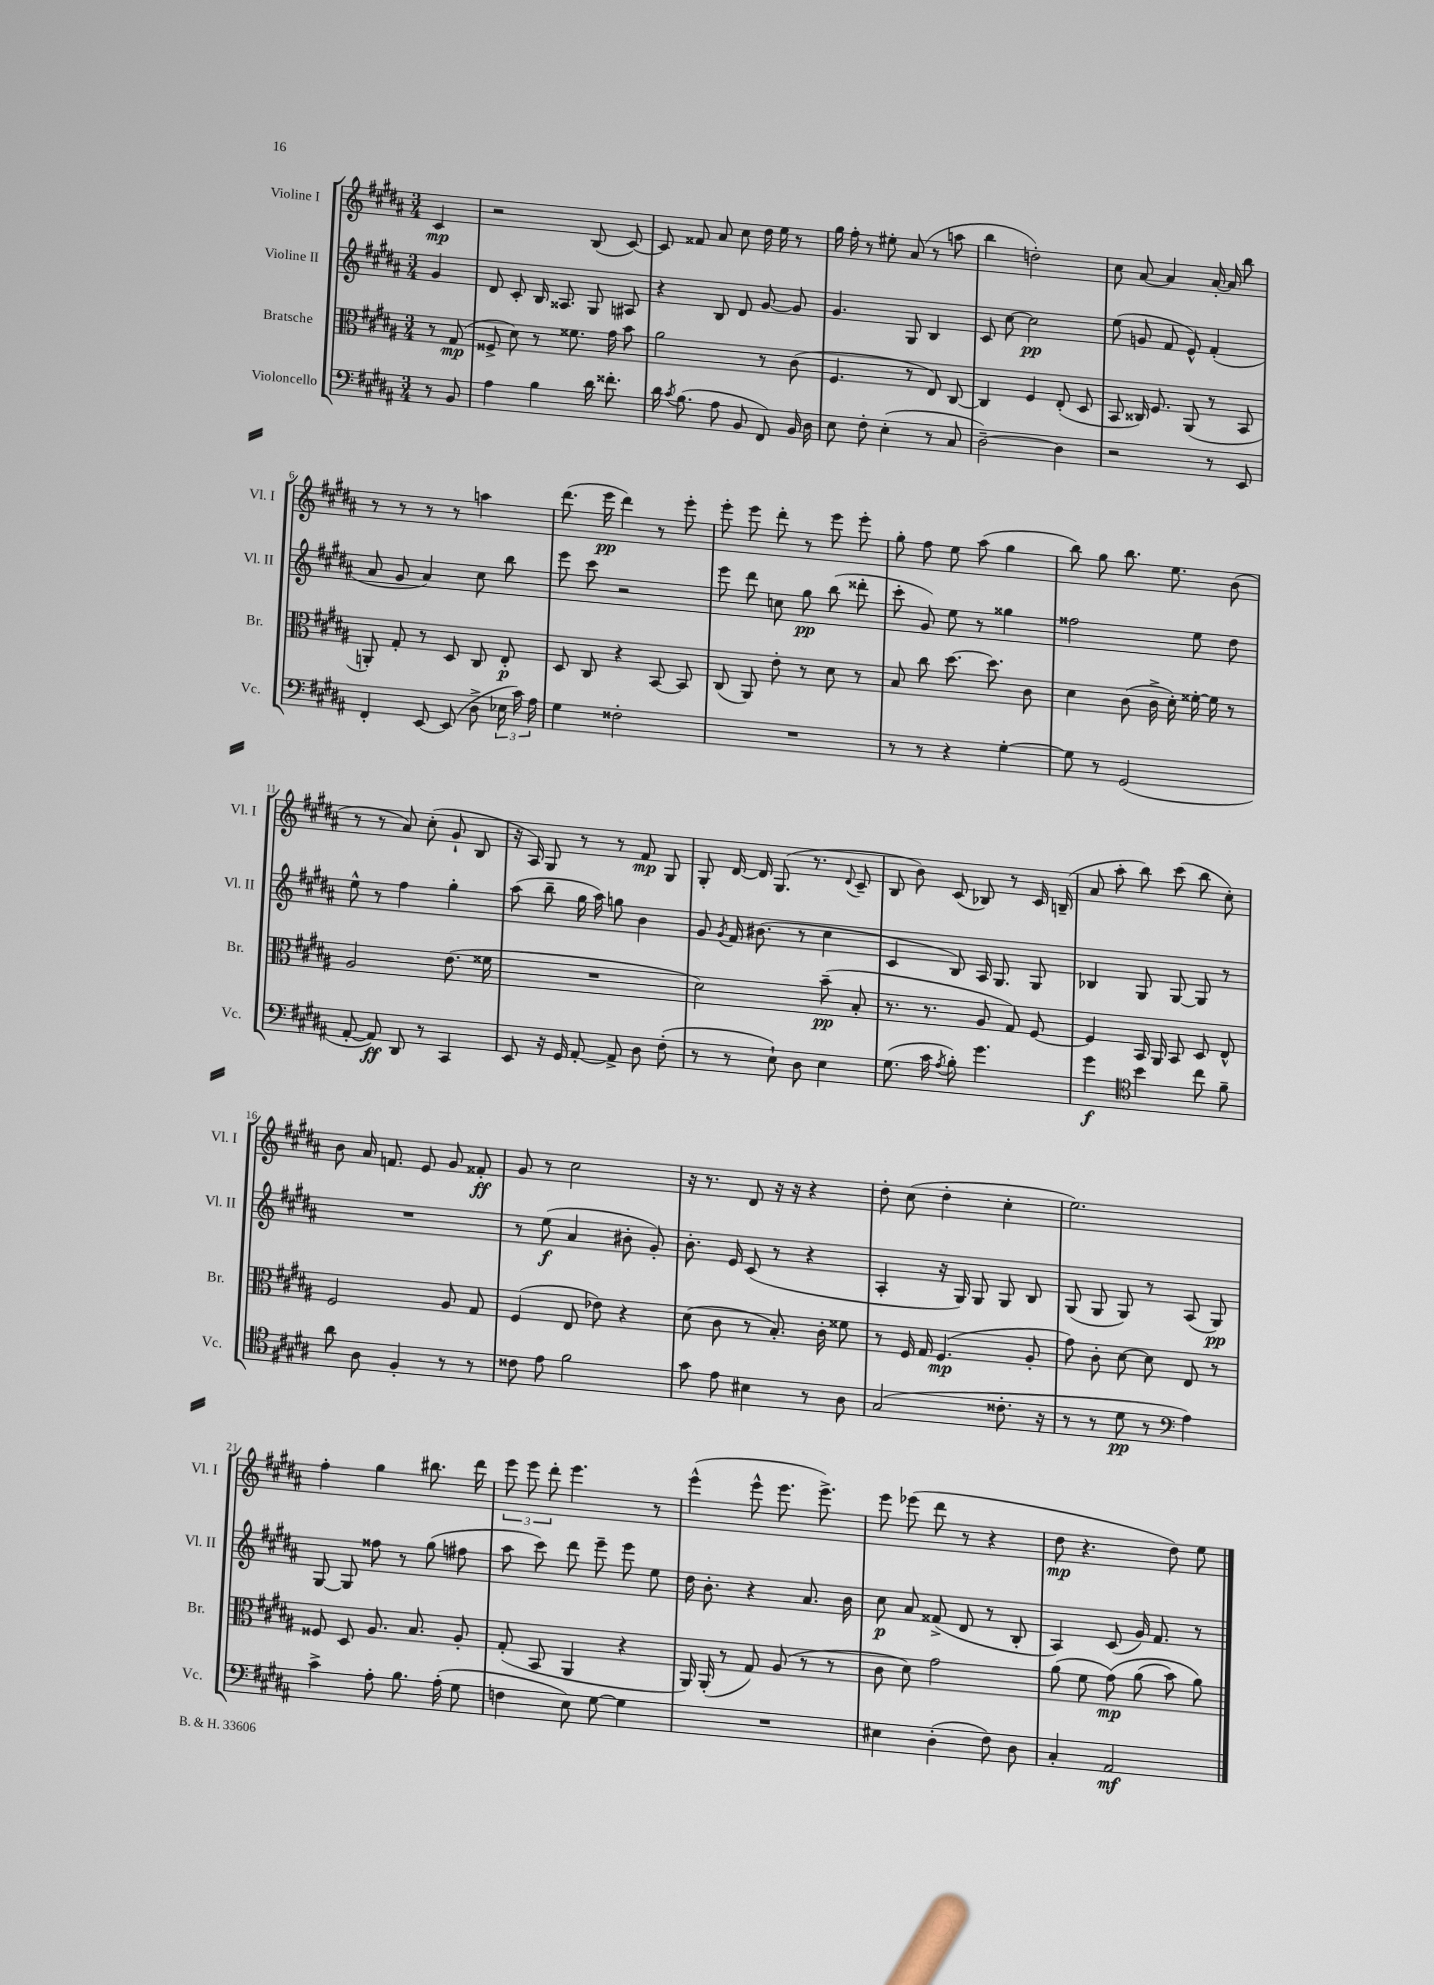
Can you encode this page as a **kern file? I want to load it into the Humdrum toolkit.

**kern	**dynam	**kern	**dynam	**kern	**dynam	**kern	**dynam
*part4	*part4	*part3	*part3	*part2	*part2	*part1	*part1
*staff4	*staff4	*staff3	*staff3	*staff2	*staff2	*staff1	*staff1
*I"Violoncello	*	*I"Bratsche	*	*I"Violine II	*	*I"Violine I	*
*I'Vc.	*	*I'Br.	*	*I'Vl. II	*	*I'Vl. I	*
*clefF4	*	*clefC3	*	*clefG2	*	*clefG2	*
*k[f#c#g#d#a#]	*	*k[f#c#g#d#a#]	*	*k[f#c#g#d#a#]	*	*k[f#c#g#d#a#]	*
*M3/4	*	*M3/4	*	*M3/4	*	*M3/4	*
=	=	=	=	=	=	=	=
8r	.	8r	.	4g#/	.	4c#/	mp
8BB/	.	(8G#/	mp	.	.	.	.
=1	=1	=1	=1	=1	=1	=1	=1
4A#\	.	8F##X^/	.	8d#/	.	2r	.
.	.	8d#\)	.	8c#'/	.	.	.
4B\	.	8r	.	16B/	.	.	.
.	.	.	.	8.A##X/	.	.	.
.	.	8.f##X\	.	.	.	.	.
16d#\	.	.	.	8G#/	.	(8B/	.
8.f##X'\	.	16g#\	.	.	.	.	.
.	.	8b\	.	8A#X/	.	[8c#/)	.
=2	=2	=2	=2	=2	=2	=2	=2
16d#\	.	2a#\	.	4r	.	8c#/]	.
8qc#/	.	.	.	.	.	.	.
(8.B\	.	.	.	.	.	.	.
.	.	.	.	.	.	8f##X/	.
8A#\	.	.	.	8B/	.	8a#/	.
8BB/	.	.	.	8d#/	.	8cc#\	.
8FF#/)	.	8r	.	[8g#/	.	16dd#\	.
.	.	.	.	.	.	16ee\	.
16BB/	.	(8c#\	.	8g#/]	.	8r	.
16D#\	.	.	.	.	.	.	.
=3	=3	=3	=3	=3	=3	=3	=3
8E\	.	4.F#/	.	4.g#/	.	16gg#\	.
.	.	.	.	.	.	16ff#'\	.
8F#'\	.	.	.	.	.	8r	.
(4E'\	.	.	.	.	.	8ee#X'\	.
.	.	8r	.	8G#/	.	(8a#/	.
8r	.	8E/)	.	4B/	.	8r	.
8C#/	.	[8C#/	.	.	.	8aan\	.
=4	=4	=4	=4	=4	=4	=4	=4
[2D#~\)	.	4C#/]	.	8c#/	.	4bb\	.
.	.	.	.	[8cc#\	.	.	.
.	.	4F#/	.	2cc#\]	pp	2ddn'\)	.
4D#\]	.	(8E'/	.	.	.	.	.
.	.	8D#/	.	.	.	.	.
=5	=5	=5	=5	=5	=5	=5	=5
2r	.	8BB/	.	(8ee\	.	8cc#\	.
.	.	16C##X/)	.	8gn/	.	[8a#/	.
.	.	8.F#/	.	.	.	.	.
.	.	.	.	8f#/	.	4a#/]	.
.	.	(8AA#/	.	8e^^/)	.	.	.
8r	.	8r	.	(4f#'/	.	[16a#'/	.
.	.	.	.	.	.	16a#/]	.
8EE/	.	8BB/	.	.	.	8bb\	.
!!LO:LB:g=z
=6	=6	=6	=6	=6	=6	=6	=6
4FF#'/	.	8AAn'/)	.	8a#/	.	8r	.
.	.	8G#'/	.	8g#/	.	8r	.
[8EE/	.	8r	.	4a#/)	.	8r	.
(8EE/]	.	8D#/	.	.	.	8r	.
8D#^\	.	8C#/	.	8cc#\	.	4aan\	.
24E-X\	.	8E'/	p	8bb\	.	.	.
24c#\)	.	.	.	.	.	.	.
24A#\	.	.	.	.	.	.	.
=7	=7	=7	=7	=7	=7	=7	=7
4G#\	.	8D#/	.	8eee\	.	(8.ddd#\	.
.	.	8C#/	.	8ccc#\	.	.	.
.	.	.	.	.	.	16eee\	pp
2F##X'\	.	4r	.	2r	.	4ddd#\)	.
.	.	[8BB/	.	.	.	8r	.
.	.	8BB/]	.	.	.	8eee'\	.
=8	=8	=8	=8	=8	=8	=8	=8
2.r	.	(8C#/	.	8eee\	.	8eee'\	.
.	.	8AA#/)	.	8ddd#\	.	8eee\	.
.	.	8e'\	.	8ccn\	.	8ddd#'\	.
.	.	8r	.	8gg#\	pp	8r	.
.	.	8d#\	.	(8bb\	.	8eee\	.
.	.	8r	.	8ddd##X'\	.	8eee'\	.
=9	=9	=9	=9	=9	=9	=9	=9
8r	.	8B/	.	8ccc#'\	.	8gg#'\	.
8r	.	8cc#\	.	8g#/)	.	8ff#\	.
4r	.	[8.dd#\	.	8ee\	.	8ee\	.
.	.	.	.	8r	.	(8aa#\	.
.	.	8.dd#\]	.	.	.	.	.
[4G#'\	.	.	.	4gg##X\	.	4gg#\	.
.	.	8c#\	.	.	.	.	.
=10	=10	=10	=10	=10	=10	=10	=10
8G#\]	.	4d#\	.	2ff##X\	.	8bb\)	.
8r	.	.	.	.	.	8gg#\	.
(2GG#/	.	(8c#\	.	.	.	8.bb\	.
.	.	16c#^\	.	.	.	.	.
.	.	16d#'\)	.	.	.	8.ee\	.
.	.	[16f##X'\	.	8ee\	.	.	.
.	.	16f##\]	.	.	.	.	.
.	.	8r	.	8dd#\	.	(8b\	.
!!LO:LB:g=z
=11	=11	=11	=11	=11	=11	=11	=11
[8AA#'/	.	2A#/	.	8ee^^\	.	8r	.
8AA#/])	ff	.	.	8r	.	8r	.
8DD#/	.	.	.	4ff#\	.	8a#/)	.
8r	.	.	.	.	.	(8cc#'\	.
4CC#/	.	(8.e\	.	4gg#'\	.	8g#`/	.
.	.	.	.	.	.	8B/	.
.	.	16f##X\	.	.	.	.	.
=12	=12	=12	=12	=12	=12	=12	=12
8EE/	.	2.r	.	(8aa#\	.	16r	.
.	.	.	.	.	.	16A#/)	.
16r	.	.	.	8bb~\	.	8G#/	.
16GG#/	.	.	.	.	.	.	.
[8AA#'/	.	.	.	16gg#\	.	8r	.
.	.	.	.	16aa#\)	.	.	.
8AA#^/]	.	.	.	8ggn\	.	8r	.
8D#\	.	.	.	4b\	.	8f#/	mp
(8F#'\	.	.	.	.	.	8G#/	.
=13	=13	=13	=13	=13	=13	=13	=13
8r	.	2d#\)	.	8g#/	.	8G#'/	.
.	.	.	.	8qg#/	.	.	.
8r	.	.	.	16f#/	.	[16d#/	.
.	.	.	.	(8.b#X\	.	16d#/]	.
8E`\)	.	.	.	.	.	(8.G#/	.
8D#\	.	.	.	8r	.	.	.
.	.	.	.	.	.	8.r	.
4E\	.	(8b~\	pp	4cc#\	.	.	.
.	.	.	.	.	.	8qqd#/	.
.	.	8B'/	.	.	.	8c#~/	.
=14	=14	=14	=14	=14	=14	=14	=14
(8.G#\	.	8.r	.	4c#/	.	8B/	.
.	.	.	.	.	.	8b\)	.
16c#\	.	8.r	.	.	.	.	.
8qA#/	.	.	.	.	.	.	.
8B'\)	.	.	.	8B/)	.	(8c#/	.
4.g#\	.	8A#/	.	16A#/	.	8B-X/)	.
.	.	.	.	8.G#/	.	.	.
.	.	8G#/)	.	.	.	8r	.
.	.	[8F#/	.	8G#/	.	16c#/	.
.	.	.	.	.	.	(16Bn~/	.
=15	=15	=15	=15	=15	=15	=15	=15
4g#\	f	4F#/]	.	4B-X/	.	8a#/	.
.	.	.	.	.	.	8aa#'\	.
*clefC4	*	*	*	*	*	*	*
4b\	.	16BB/	.	8G#/	.	8bb\)	.
.	.	16AA#/	.	.	.	.	.
.	.	8BB/	.	[8G#/	.	(8ccc#\	.
8cc#\	.	8D#/	.	8G#/]	.	8bb\	.
8f#~\	.	8E^^/	.	8r	.	8cc#'\)	.
!!LO:LB:g=z
=16	=16	=16	=16	=16	=16	=16	=16
8a#\	.	2F#/	.	2.r	.	8b\	.
8A#\	.	.	.	.	.	16a#/	.
.	.	.	.	.	.	8.fn/	.
4F#'/	.	.	.	.	.	.	.
.	.	.	.	.	.	8e/	.
8r	.	8A#/	.	.	.	8g#/	.
8r	.	8G#/	.	.	.	8f##X'/	ff
=17	=17	=17	=17	=17	=17	=17	=17
8c##X\	.	(4F#/	.	8r	.	8g#/	.
8e\	.	.	.	(8ee\	f	8r	.
2f#\	.	8E/	.	4a#/	.	2cc#\	.
.	.	8e-X\)	.	.	.	.	.
.	.	4r	.	8b#X'\	.	.	.
.	.	.	.	8g#'/)	.	.	.
=18	=18	=18	=18	=18	=18	=18	=18
8g#\	.	(8d#\	.	8.b'\	.	16r	.
.	.	.	.	.	.	8.r	.
8e\	.	8c#\	.	.	.	.	.
.	.	.	.	16e/	.	.	.
4B#X\	.	8r	.	(8c#/	.	8d#/	.
.	.	8.B'/)	.	8r	.	16r	.
.	.	.	.	.	.	16r	.
8r	.	.	.	4r	.	4r	.
.	.	16c#'\	.	.	.	.	.
8A#\	.	8f##X\	.	.	.	.	.
=19	=19	=19	=19	=19	=19	=19	=19
(2G#/	.	8r	.	4A#'/	.	8dd#'\	.
.	.	16F#/	.	.	.	(8cc#\	.
.	.	16G#/	.	.	.	.	.
.	.	(4.F#/	mp	16r	.	4dd#'\	.
.	.	.	.	16G#/)	.	.	.
.	.	.	.	8G#/	.	.	.
8.c##X'\	.	.	.	8G#/	.	4cc#'\	.
.	.	8A#'/	.	8B/	.	.	.
16r	.	.	.	.	.	.	.
=20	=20	=20	=20	=20	=20	=20	=20
8r	.	8g#\)	.	(8G#/	.	2.ee\)	.
8r	.	8c#'\	.	8G#/	.	.	.
8d#\	pp	[8d#\	.	8G#/)	.	.	.
8r	.	8d#\]	.	8r	.	.	.
*clefF4	*	*	*	*	*	*	*
4A#\)	.	8E/	.	(8A#/	.	.	.
.	.	8r	.	8G#/)	pp	.	.
!!LO:LB:g=z
=21	=21	=21	=21	=21	=21	=21	=21
4c#^\	.	8F##X/	.	[8G#/	.	4ff#'\	.
.	.	8D#/	.	8G#/]	.	.	.
8A#'\	.	8.A#/	.	8ff##X\	.	4gg#\	.
8.B\	.	.	.	8r	.	.	.
.	.	8.B/	.	.	.	.	.
.	.	.	.	(8gg#\	.	8.bb#X\	.
(16A#'\	.	.	.	.	.	.	.
8G#\	.	8A#'/	.	8ff#X\	.	.	.
.	.	.	.	.	.	16ddd#\	.
=22	=22	=22	=22	=22	=22	=22	=22
4Fn\	.	(8G#'/	.	8aa#\	.	12eee\	.
.	.	.	.	.	.	12eee\	.
.	.	8BB/	.	8ccc#\)	.	.	.
.	.	.	.	.	.	12ddd#'\	.
8E\)	.	4AA#/	.	8ddd#\	.	4.eee\	.
[8G#\	.	.	.	8eee~\	.	.	.
4G#\]	.	4r	.	8eee\	.	.	.
.	.	.	.	8ee\	.	8r	.
=23	=23	=23	=23	=23	=23	=23	=23
2.r	.	16AA#/)	.	16dd#\	.	(4eee^^\	.
.	.	(16AA#'/	.	8.b'\	.	.	.
.	.	8r	.	.	.	.	.
.	.	8G#/)	.	4r	.	8eee^^\	.
.	.	(8A#/	.	.	.	8.eee\	.
.	.	8r	.	8.a#/	.	.	.
.	.	.	.	.	.	8.eee^\)	.
.	.	8r	.	.	.	.	.
.	.	.	.	16b\	.	.	.
=24	=24	=24	=24	=24	=24	=24	=24
4E#X\	.	8c#\	.	8cc#\	p	8eee\	.
.	.	8d#\)	.	8a#/	.	(8eee-X\	.
(4D#'\	.	2g#\	.	(8f##X^/	.	8ddd#\	.
.	.	.	.	8d#/	.	8r	.
8F#\)	.	.	.	8r	.	4r	.
8D#\	.	.	.	8B'/	.	.	.
=25	=25	=25	=25	=25	=25	=25	=25
4C#'/	.	(8a#\	.	4A#/)	.	8dd#\	mp
.	.	8f#\	.	.	.	4.r	.
2AA#/	mf	(8g#\)	mp	(8c#/	.	.	.
.	.	(8a#\	.	16g#/)	.	.	.
.	.	.	.	8.f#/	.	.	.
.	.	8b\)	.	.	.	8dd#\)	.
.	.	8a#\)	.	8r	.	8ee\	.
==	==	==	==	==	==	==	==
*-	*-	*-	*-	*-	*-	*-	*-
